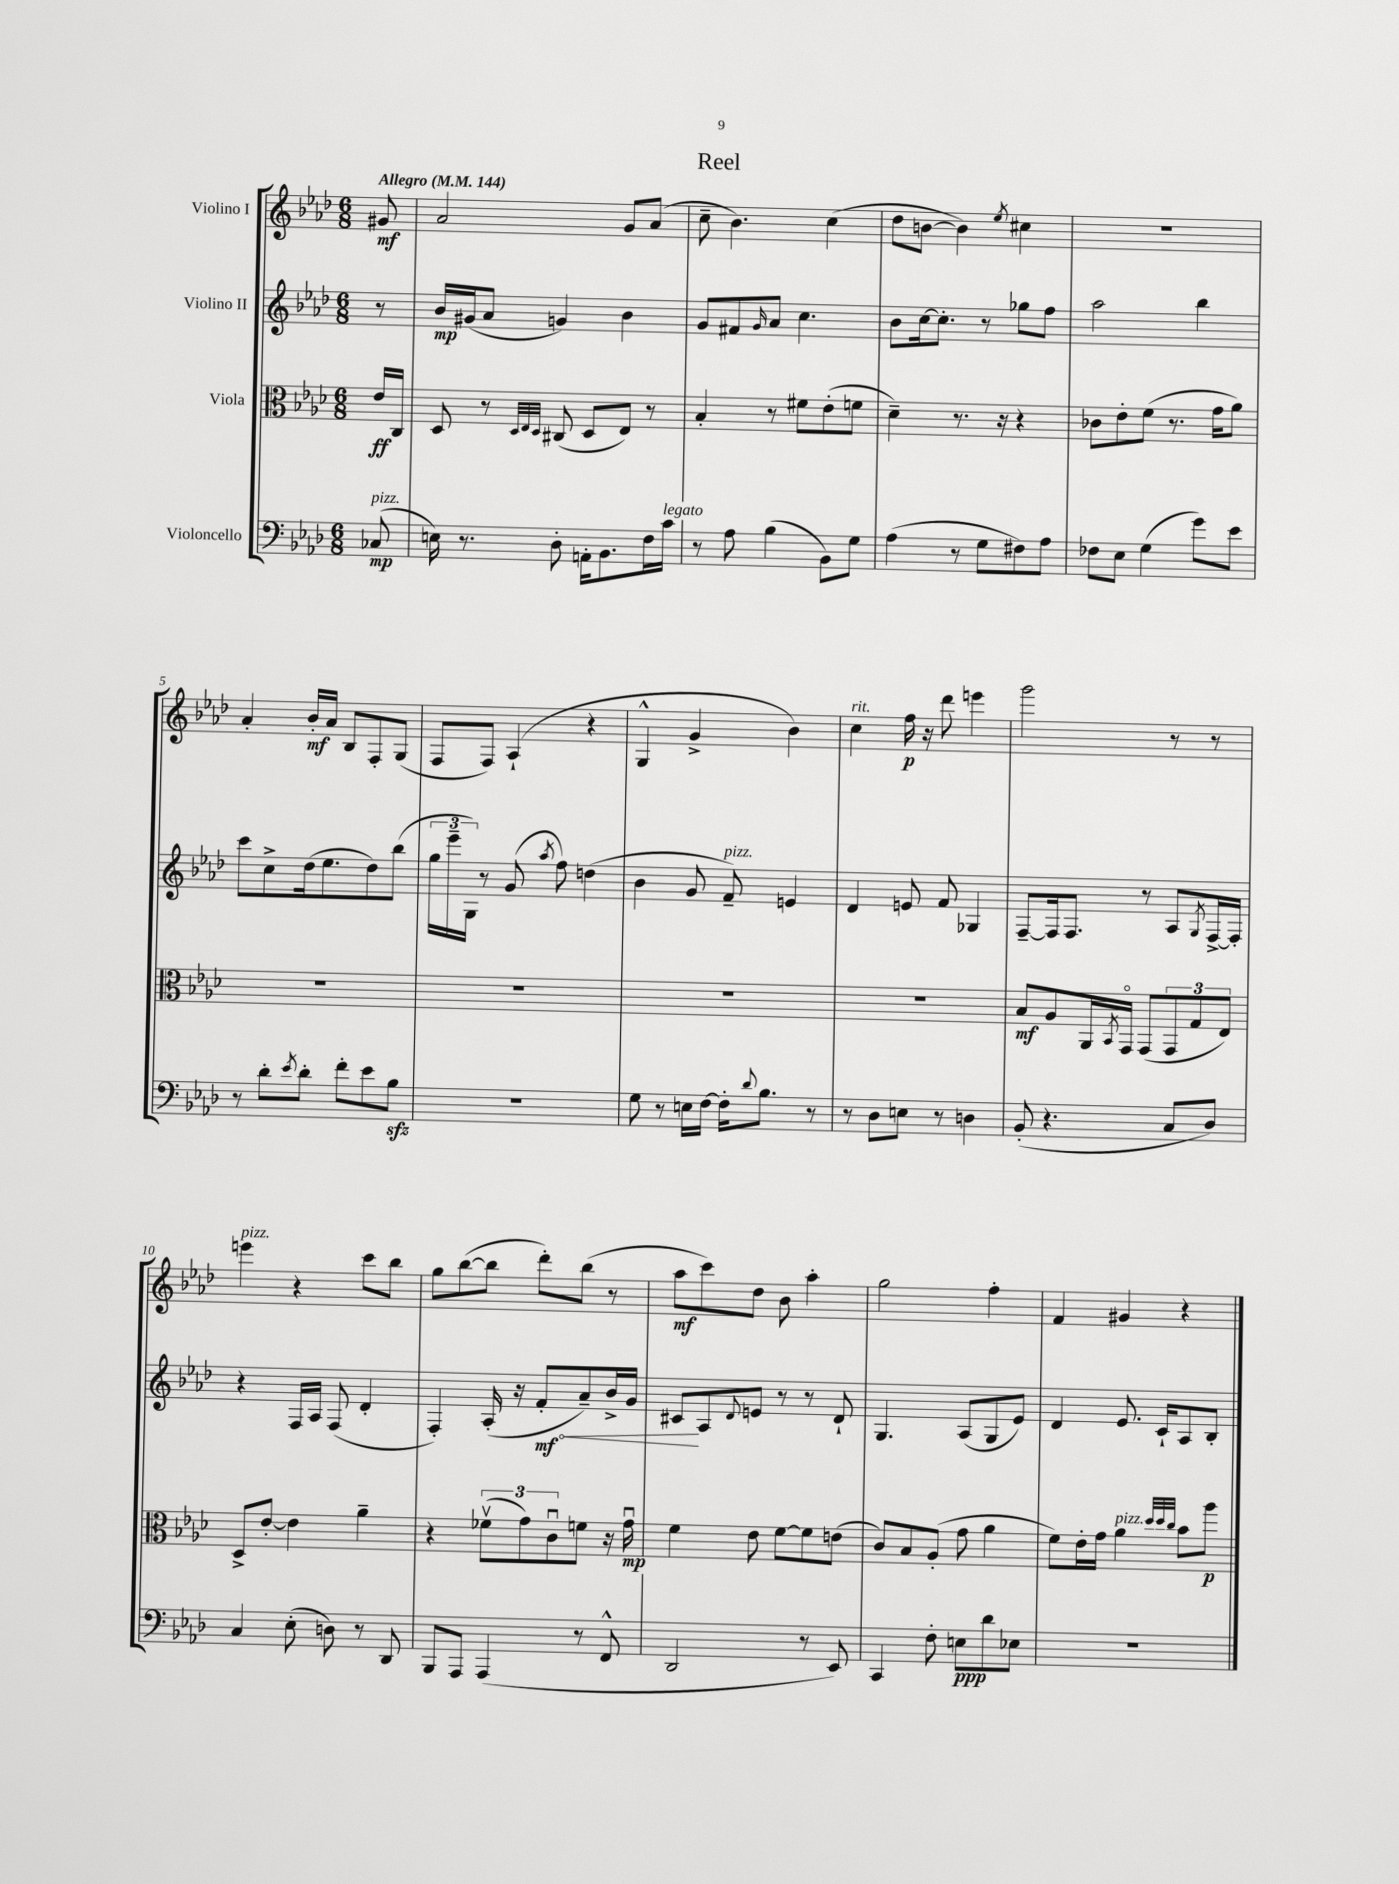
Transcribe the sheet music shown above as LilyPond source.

\header { title = "Reel" }
<<
\new StaffGroup <<
\new Staff = "s0" \with { instrumentName = "Violino I" } {
    \clef treble \key aes \major \numericTimeSignature \time 6/8 \partial 8 \tempo "Allegro" 4 = 144
    gis'8\mf |
    aes'2 g'8 aes'8( |
    c''8-- bes'4.) c''4( |
    des''8 b'8~ b'4) \acciaccatura { ees''8 } cis''4 |
    R2. |
    aes'4-. bes'16-.\mf aes'16 bes8 f8-. g8( |
    f8 f8) aes4-!( r4 |
    g4-^ g'4-> bes'4) |
    c''4^\markup { \italic "rit." } f''16\p r16 des'''8 e'''4 |
    g'''2 r8 r8 |
    e'''4^\markup { \italic "pizz." } r4 c'''8 bes''8 |
    g''8 bes''8~( bes''8 des'''8-.) bes''8( r8 |
    aes''8\mf c'''8) des''8 bes'8 aes''4-. |
    g''2 f''4-. |
    f'4 gis'4 r4 \bar "|." |
}
\new Staff = "s1" \with { instrumentName = "Violino II" } {
    \clef treble \key aes \major \numericTimeSignature \time 6/8 \partial 8
    r8 |
    bes'16\mp gis'16( aes'8 g'4) bes'4 |
    g'8 fis'8 \grace { g'16 } aes'8 c''4. |
    bes'8 c''16~ c''8.-. r8 ges''8 f''8 |
    aes''2 bes''4 |
    c'''8 c''8-> des''16( ees''8. des''8) bes''8( |
    \tuplet 3/2 { g''16 ees'''16-- g16) } r8 g'8( \acciaccatura { aes''8 } f''8) d''4( |
    bes'4 g'8 f'8--^\markup { \italic "pizz." }) e'4 |
    des'4 e'8 f'8 ges4 |
    f8~-- f16 f8. r8 aes8 \acciaccatura { g8 } f16~-> f16-. |
    r4 f16 aes16 f8( des'4-. |
    f4-.) aes16-.( r16 \once \override Hairpin.circled-tip = ##t f'8-.\mf\< aes'8--) bes'16-> g'16 |
    cis'8\! aes8 \appoggiatura { des'8 } e'8 r8 r8 des'8-! |
    g4. aes8( g8 ees'8) |
    des'4 ees'8. c'16-! aes8 bes8-. \bar "|." |
}
\new Staff = "s2" \with { instrumentName = "Viola" } {
    \clef alto \key aes \major \numericTimeSignature \time 6/8 \partial 8
    ees'16\ff c16 |
    des8 r8 \grace { des32 ees32 des32 } cis8( des8 ees8) r8 |
    bes4-. r8 fis'8 ees'8-.( f'8 |
    des'4--) r8. r16 r4 |
    ces'8 ees'8-. f'8( r8. g'16 aes'8) |
    R2. |
    R2. |
    R2. |
    R2. |
    bes8\mf aes8 aes,16 \acciaccatura { bes,8 } g,16\flageolet g,8( \tuplet 3/2 { g,8 g8 ees8) } |
    des8-> ees'8~-. ees'4 aes'4-- |
    r4 \tuplet 3/2 { fes'8\upbow( g'8) c'8\downbow } f'8 r16 g'16\downbow\mp |
    f'4 ees'8 f'8~ f'8 e'8( |
    c'8) bes8 aes8-.( g'8 aes'4 |
    f'8) ees'16-. g'16 aes'4^\markup { \italic "pizz." } \grace { des''32 des''32 c''32 } bes'8 aes''8\p \bar "|." |
}
\new Staff = "s3" \with { instrumentName = "Violoncello" } {
    \clef bass \key aes \major \numericTimeSignature \time 6/8 \partial 8
    ces8\mp^\markup { \italic "pizz." }( |
    e16) r8. des8-. a,16-. bes,8. f16 c'16^\markup { \italic "legato" } |
    r8 aes8 bes4( bes,8) g8 |
    aes4( r8 g8 fis8) aes8 |
    fes8 ees8 g4( g'8) ees'8 |
    r8 des'8-. \acciaccatura { ees'8 } des'8-. f'8-. ees'8 bes8\sfz |
    R2. |
    g8 r8 e16 f16~ f16-. \appoggiatura { des'8 } bes8. r8 |
    r8 des8 e8 r8 d4 |
    bes,8-.( r4. c8 des8) |
    c4 ees8-.( d8) r8 des,8 |
    bes,,8 aes,,8 aes,,4( r8 f,8-^ |
    des,2 r8 ees,8) |
    c,4 f8-. e8\ppp des'8 ees8 |
    R2. \bar "|." |
}
>>
>>
